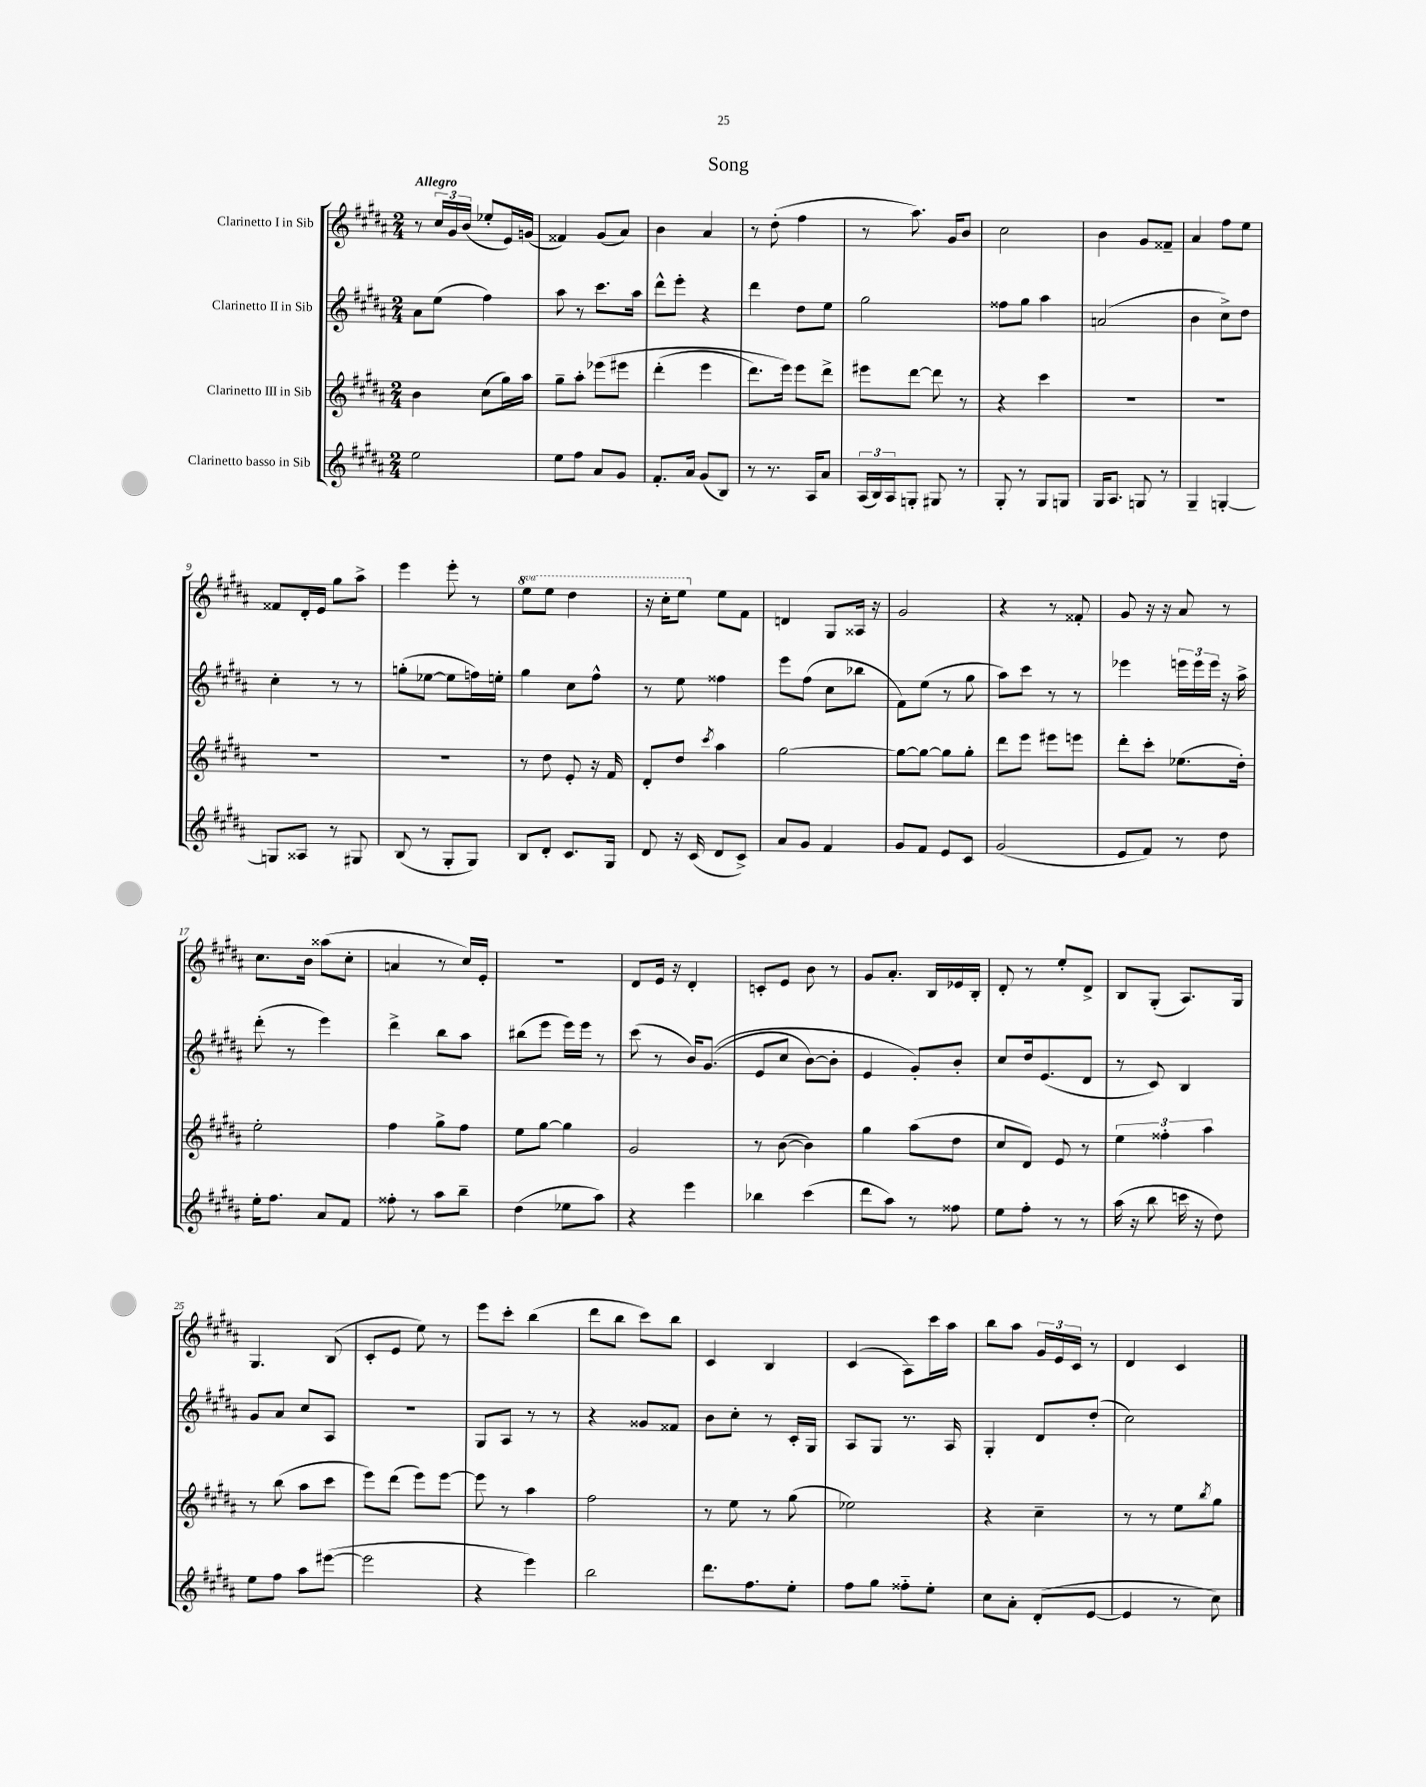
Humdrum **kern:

**kern	**kern	**kern	**kern
*staff4	*staff3	*staff2	*staff1
*clefG2	*clefG2	*clefG2	*clefG2
*k[f#c#g#d#a#]	*k[f#c#g#d#a#]	*k[f#c#g#d#a#]	*k[f#c#g#d#a#]
*M2/4	*M2/4	*M2/4	*M2/4
2ee\	4b\	8a#\L	8r
.	.	(8ee\J	24cc#/LL
.	.	.	24g#/
.	.	.	(24b/JJ
.	(8cc#\L	4ff#\)	8ee-'/L
.	16gg#\L)	.	16e/L)
.	16aa#\JJ	.	(16g/JJ
=	=	=	=
8ee\L	8gg#~\L	8aa#\	4f##/)
8ff#\J	8aa#'\J	8r	.
8a#/L	&(8eee-\L	8.ccc#\L	(8g#/L
8g#/J	8eee#\J	.	8a#/J)
.	.	16aa#\Jk	.
=	=	=	=
8.f#'/L	(4ddd#'\	8ddd#^^\L	4b\
.	.	8eee'\J	.
16a#/Jk	.	.	.
(8g#/L	4eee\	4r	4a#/
8B/J)	.	.	.
=	=	=	=
8r	8.ddd#\L)	4ddd#\	8r
8.r	.	.	(8dd#'\
.	16eee\Jk&)	.	.
.	8eee\L	8dd#\L	4ff#\
16A#/LK	.	.	.
8a#/J	8ddd#^\J	8ee\J	.
=	=	=	=
(24A#/LL	8eee#\L	2gg#\	8r
24B/)	.	.	.
24A#/J	.	.	.
8G'/J	[8ddd#\J	.	8.aa#\)
8G#/	8ddd#\]	.	.
.	.	.	16g#/LK
8r	8r	.	8b/J
=	=	=	=
8G#'/	4r	8ff##\L	2cc#\
8r	.	8gg#\J	.
8G#/L	4ccc#\	4aa#\	.
8G/J	.	.	.
=	=	=	=
16G#/LK	2r	(2a/	4b\
8.A#/J	.	.	.
8G/	.	.	8g#/L
8r	.	.	8f##~/J
=	=	=	=
4G#~/	2r	4b\	4a#/
[4G'/	.	8cc#^\L)	8ff#\L
.	.	8dd#\J	8ee\J
=	=	=	=
8G/]L	2r	4cc#'\	8f##/L
8A##/J	.	.	16d#'/L
.	.	.	16e/JJ
8r	.	8r	8gg#\L
8G#/	.	8r	8aa#^\J
=	=	=	=
(8B/	2r	(8gg'\L	4eee\
8r	.	[8ee-\J	.
8G#'/L	.	8ee-\]L	8eee'\
8G#/J)	.	16ff\L)	8r
.	.	16ee'\JJ	.
=	=	=	=
8B/L	8r	4gg#\	8eee\L
8d#'/J	8dd#\	.	8eee\J
8.c#/L	8e'/	8cc#\L	4ddd#\
.	16r	8ff#^^\J	.
16G#/Jk	16f#/	.	.
=	=	=	=
8d#/	8d#'/L	8r	16r
.	.	.	16ccc#'\LK
16r	8dd#/J	8ee\	8eee\J
(16c#/	.	.	.
.	8qccc#/	.	.
8d#/L	4aa#\	4ff##\	8ee\L
8c#^/J)	.	.	8f#\J
=	=	=	=
8a#/L	[2gg#\	8eee\L	4d/
8g#/J	.	(8ff#\J	.
4f#/	.	8cc#\L	8G#/L
.	.	8bb-\J	16A##/Jk
.	.	.	16r
=	=	=	=
8g#/L	8gg#\_L	8f#\L)	2g#/
8f#/J	8gg#\_J	(8ee\J	.
8e/L	8gg#\]L	8r	.
8c#/J	8gg#'\J	8gg#\	.
=	=	=	=
(2g#/	8ddd#\L	8aa#\L)	4r
.	8eee\J	8ccc#\J	.
.	8eee#\L	8r	8r
.	8eee\J	8r	8f##'/
=	=	=	=
8e/L	8ddd#'\L	4eee-\	8g#/
8f#/J)	8ccc#'\J	.	16r
.	.	.	16r
8r	(8.ee-\L	24eee\LL	8a#/
.	.	24eee\	.
.	.	24eee\JJ	.
8dd#\	.	16r	8r
.	16dd#'\Jk)	16aa#^\	.
=	=	=	=
16ee'\LK	2ee'\	(8ddd#'\	8.cc#\L
8.ff#\J	.	.	.
.	.	8r	.
.	.	.	16b\Jk
8a#/L	.	4eee\)	(8aa##\L
8f#/J	.	.	8cc#'\J
=	=	=	=
8ff##'\	4ff#\	4ddd#^\	4a/
8r	.	.	.
8aa#\L	8gg#^\L	8bb\L	8r
8bb~\J	8ff#\J	8aa#\J	16cc#/LL)
.	.	.	16e'/JJ
=	=	=	=
(4dd#\	8ee\L	(8bb#\L	2r
.	[8gg#\J	8eee\J	.
8ee-\L	4gg#\]	16eee\LL)	.
.	.	16eee\JJ	.
8aa#\J)	.	8r	.
=	=	=	=
4r	2g#/	(8ccc#\	8d#/L
.	.	8r	16e/Jk
.	.	.	16r
4eee\	.	16b/LK)	4d#'/
.	.	&((8.g#/J	.
=	=	=	=
4bb-\	8r	8e/L	8c'/L
.	([8b\	8cc#/J	8e/J
(4ccc#\	4b\])	[8b\L)	8b\
.	.	8b'\]J	8r
=	=	=	=
8ddd#\L	4gg#\	4e/	8g#/L
8aa#\J)	.	.	8.a#'/J
8r	(8aa#\L	8g#'/L&)	.
.	.	.	16B/LL
8ff##\	8dd#\J	8b'/J	16e-/
.	.	.	16B'/JJ
=	=	=	=
8ee\L	8cc#/L	8cc#/L	8d#'/
8ff#'\J	8d#/J)	16dd#/k	8r
.	.	(8.e/	.
8r	8e/	.	8ee'/L
8r	8r	8d#/J	8d#^/J
=	=	=	=
(16aa#\	6ee\	8r	8B/L
16r	.	.	.
8bb\	.	8c#/)	(8G#'/J
.	6ff##'\	.	.
16ccc\	.	4B/	8.A#/L)
16r	.	.	.
.	6aa#\	.	.
8dd#\)	.	.	.
.	.	.	16G#/Jk
=	=	=	=
8ee\L	8r	8g#/L	4.G#/
8ff#\J	(8bb\	8a#/J	.
8aa#\L	8aa#\L	8cc#/L	.
([8eee#\J	8ccc#\J	8A#/J	(8B/
=	=	=	=
2eee#\]	8eee\L)	2r	8c#'/L
.	(8ddd#\J	.	8e/J
.	8eee\L)	.	8ee\)
.	[8eee\J	.	8r
=	=	=	=
4r	8eee\]	8G#/L	8eee\L
.	8r	8A#/J	8ccc#'\J
4eee\)	4aa#\	8r	(4bb\
.	.	8r	.
=	=	=	=
2bb\	2ff#\	4r	8ddd#\L
.	.	.	8bb\J
.	.	8g##/L	8ccc#\L)
.	.	8f##/J	8bb\J
=	=	=	=
8.ddd#\L	8r	8b\L	4c#/
.	8ee\	8cc#'\J	.
8.ff#\	.	.	.
.	8r	8r	4B/
8ee'\J	(8gg#\	16c#'/LL	.
.	.	16G#/JJ	.
=	=	=	=
8ff#\L	2ee-\)	8A#/L	(4c#/
8gg#\J	.	8G#/J	.
8ff##'~\L	.	8.r	8A#\L)
8ee'\J	.	.	16ccc#\L
.	.	16A#/	16aa#\JJ
=	=	=	=
8cc#\L	4r	4G#'/	8bb\L
8a#'\J	.	.	8aa#\J
(8d#'/L	4cc#~\	8d#/L	24g#/LL
.	.	.	24e/
.	.	.	24c#/JJ
[8e/J	.	(8dd#'/J	8r
=	=	=	=
4e/]	8r	2cc#\)	4d#/
.	8r	.	.
8r	8ee\L	.	4c#/
.	8qbb/	.	.
8cc#\)	8gg#\J	.	.
==	==	==	==
*-	*-	*-	*-
